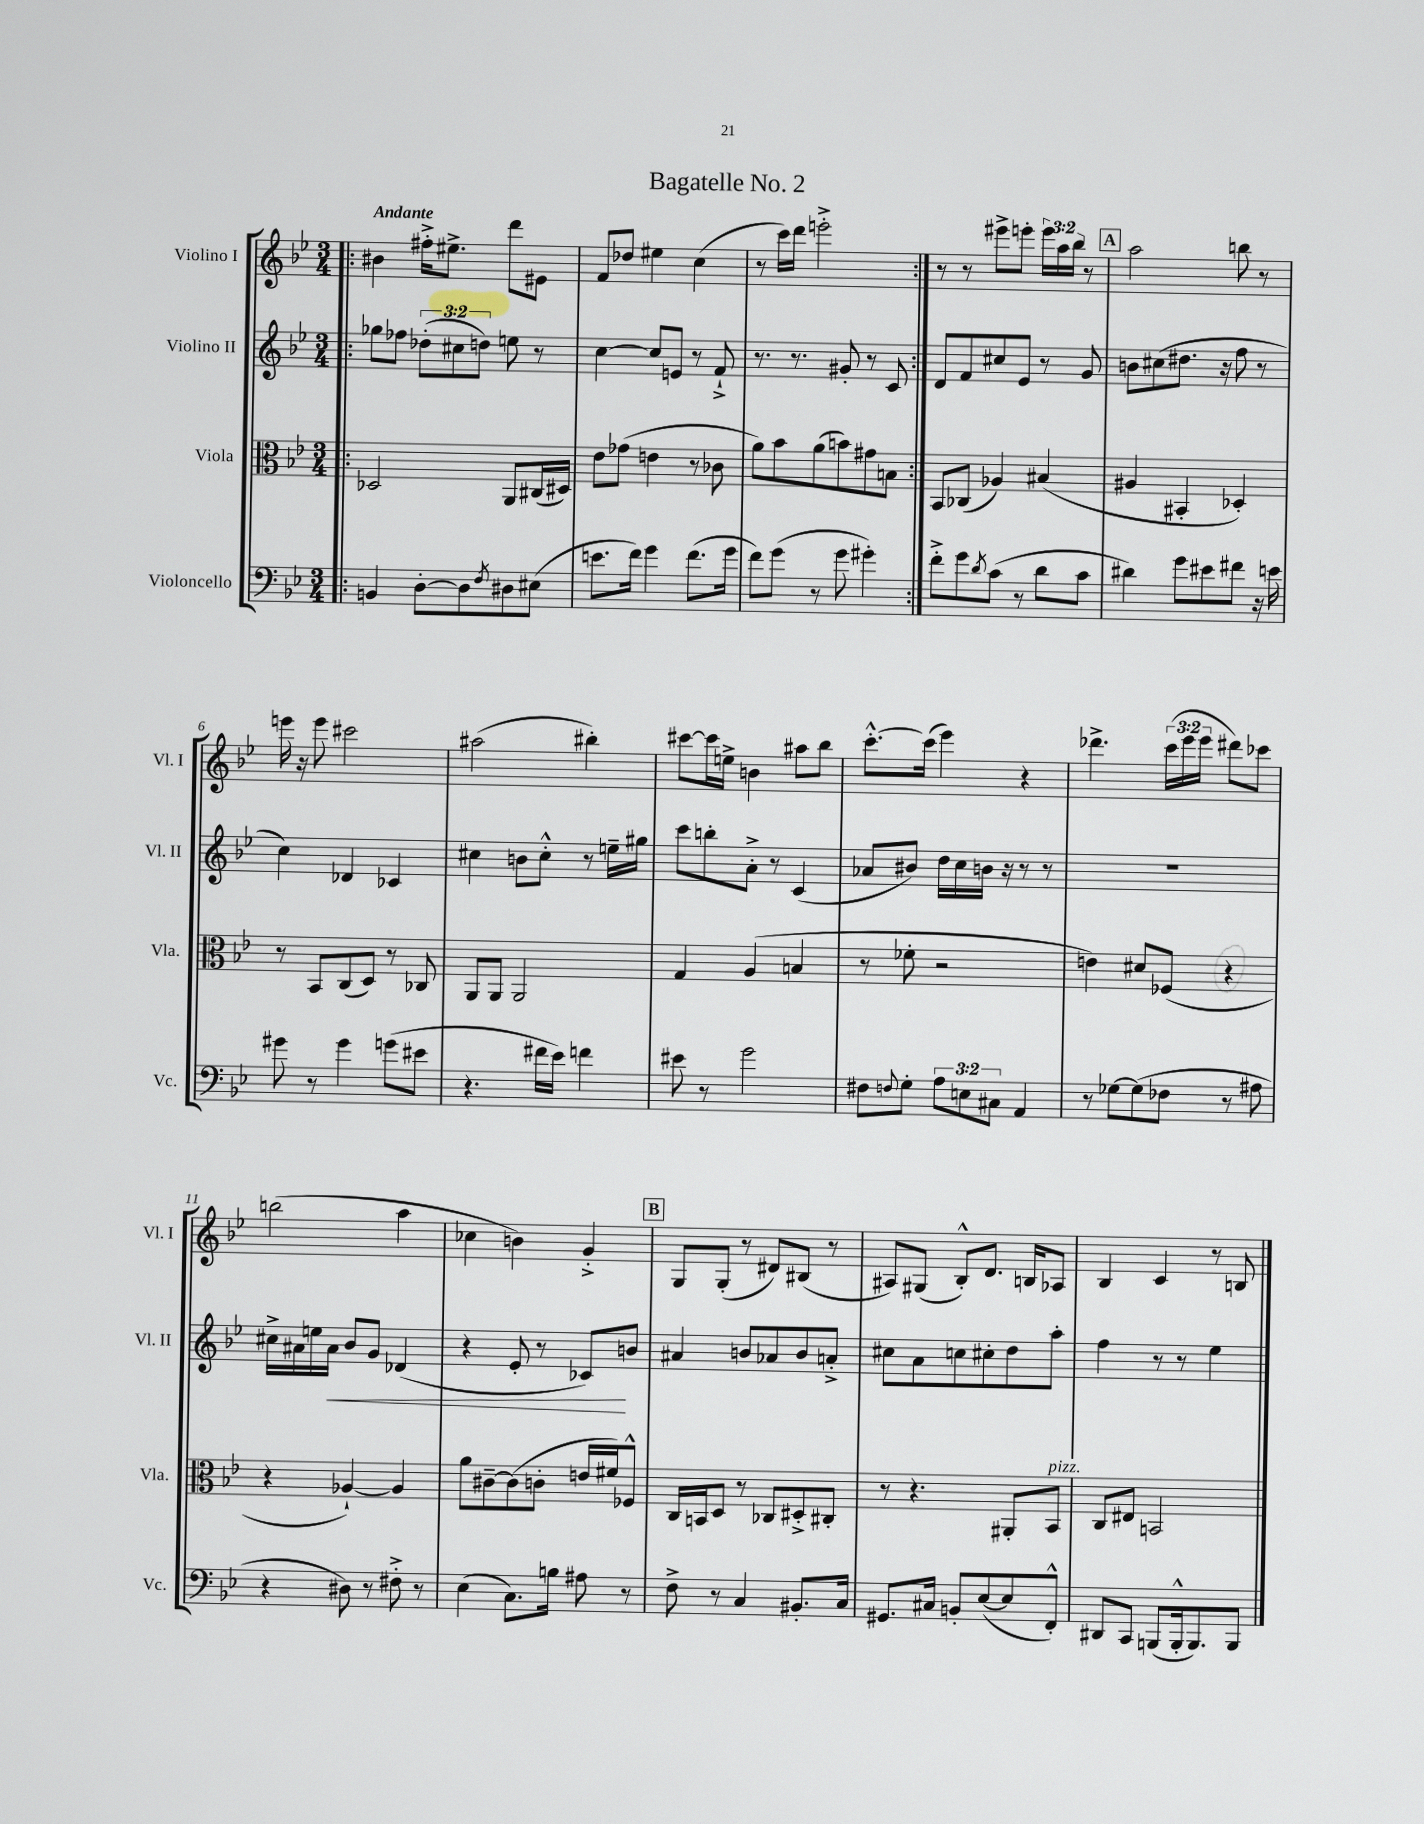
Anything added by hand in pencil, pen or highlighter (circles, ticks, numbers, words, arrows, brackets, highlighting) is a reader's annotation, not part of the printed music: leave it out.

**kern	**kern	**kern	**kern
*staff4	*staff3	*staff2	*staff1
*clefF4	*clefC3	*clefG2	*clefG2
*k[b-e-]	*k[b-e-]	*k[b-e-]	*k[b-e-]
*M3/4	*M3/4	*M3/4	*M3/4
=!|:	=!|:	=!|:	=!|:
4BB	2D-	8gg-	4b#
.	.	8ff-	.
[8D'	.	(12dd-'	16ff#'^
.	.	.	8.ee#^
.	.	12cc#	.
8D]	.	.	.
.	.	12dd)	.
8qF	.	.	.
8D#	8AA	8ee	8ddd
(8E#	(16C#	8r	8e#
.	16D#)	.	.
=	=	=	=
8.e	8e-	[4cc	8f
.	(8g-	.	8dd-
16f)	.	.	.
4g	4e	8cc]	4ee#
.	.	8e	.
(8.f	8r	8r	(4cc
.	8c-	8f`^	.
16g	.	.	.
=	=	=	=
8f)	8a)	8.r	8r
(8g	8b-	.	16ccc)
.	.	8.r	16ddd
8r	(8a	.	2eee'^
8g	8b)	8g#'	.
4g#')	8g#	8r	.
.	8B	8c	.
=:|!	=:|!	=:|!	=:|!
8f'^	8BB-	8d	8r
8g	(8C-	8f	8r
8qd	.	.	.
(8c	4A-)	8cc#	8eee#^
8r	.	8e-	8eee'
8d	(4B#	8r	24eee
.	.	.	24aa
.	.	.	24bb-
8c	.	8g	8r
=	=	=	=
4d#)	4A#	8b	2aa
.	.	(8cc#	.
8g	4BB#'	8.dd#	.
8e#	.	.	.
.	.	16r	.
8f#	4D-')	8ff	8bb
16r	.	8r	8r
16e	.	.	.
=	=	=	=
8g#	8r	4cc)	16eee
.	.	.	16r
8r	8BB-	.	8eee
4g#	(8C	4d-	2ccc#
.	8D)	.	.
(8g	8r	4c-	.
8e#	8C-	.	.
=	=	=	=
4.r	8AA	4cc#	(2aa#
.	8AA	.	.
.	2AA	8b	.
16f#	.	8cc#'^^	.
16e-)	.	.	.
4f	.	8r	4bb#')
.	.	16ee~	.
.	.	16gg#	.
=	=	=	=
8e#	4G	8ccc	[8ccc#
8r	.	8bb'	16ccc#]
.	.	.	16ee^
2g	(4A	8a'^	4b
.	.	8r	.
.	4B	(4c	8aa#
.	.	.	8bb-
=	=	=	=
8F#	8r	8a-	[8.ccc'^^
8qqF	.	.	.
8G'	8f-'	8b#)	.
.	.	.	(16ccc]
12A	2r	16dd	4eee-)
.	.	16cc	.
12E	.	.	.
.	.	16b	.
12C#	.	.	.
.	.	16r	.
4AA	.	8r	4r
.	.	8r	.
=	=	=	=
8r	4e)	2.r	4.ddd-^
[8G-	.	.	.
(8G-]	8d#	.	.
8F-	(8F-	.	(24ccc
.	.	.	24eee-
.	.	.	24eee-
8r	4r	.	8ddd#)
8A#	.	.	8ccc-
=	=	=	=
4r	4r	16cc#^	(2bb
.	.	16a#	.
.	.	16ee	.
.	.	16a#	.
8D#)	[4A-`)	8b-	.
8r	.	8g	.
8F#'^	4A-]	(4d-	4aa
8r	.	.	.
=	=	=	=
(4E-	8a	4r	4cc-
.	[8c#~	.	.
8.C)	(8c#]	8e-'	4b)
.	8c'	8r	.
16B	.	.	.
8A#	16e	8c-)	4g'^
.	16f#)	.	.
8r	8F-^^	8b	.
=	=	=	=
8F^	16C	4a#	8G
.	16BB	.	.
8r	8D	.	(8G'
4C	8r	8b	8r
.	8C-	8a-	8d#)
8.BB#'	8D#'^	8b	(8B#
.	8C#'	8a'^	8r
16C	.	.	.
=	=	=	=
8.GG#	8r	8cc#	8A#)
.	4.r	8a	(8G#
16C#	.	.	.
8BB'	.	8cc	8B-'^^)
([8E-	.	8cc#'	8.d
8E-]	8AA#'	8dd	.
.	.	.	16B
8FF'^^)	8BB-	8aa'	8A-
=	=	=	=
8DD#	8C	4ff	4B-
8CC	8E#	.	.
(8BBB	2BB	8r	4c
16BBB'^^	.	8r	.
8.BBB)	.	.	.
.	.	4ee-	8r
8BBB	.	.	8B
==	==	==	==
*-	*-	*-	*-
